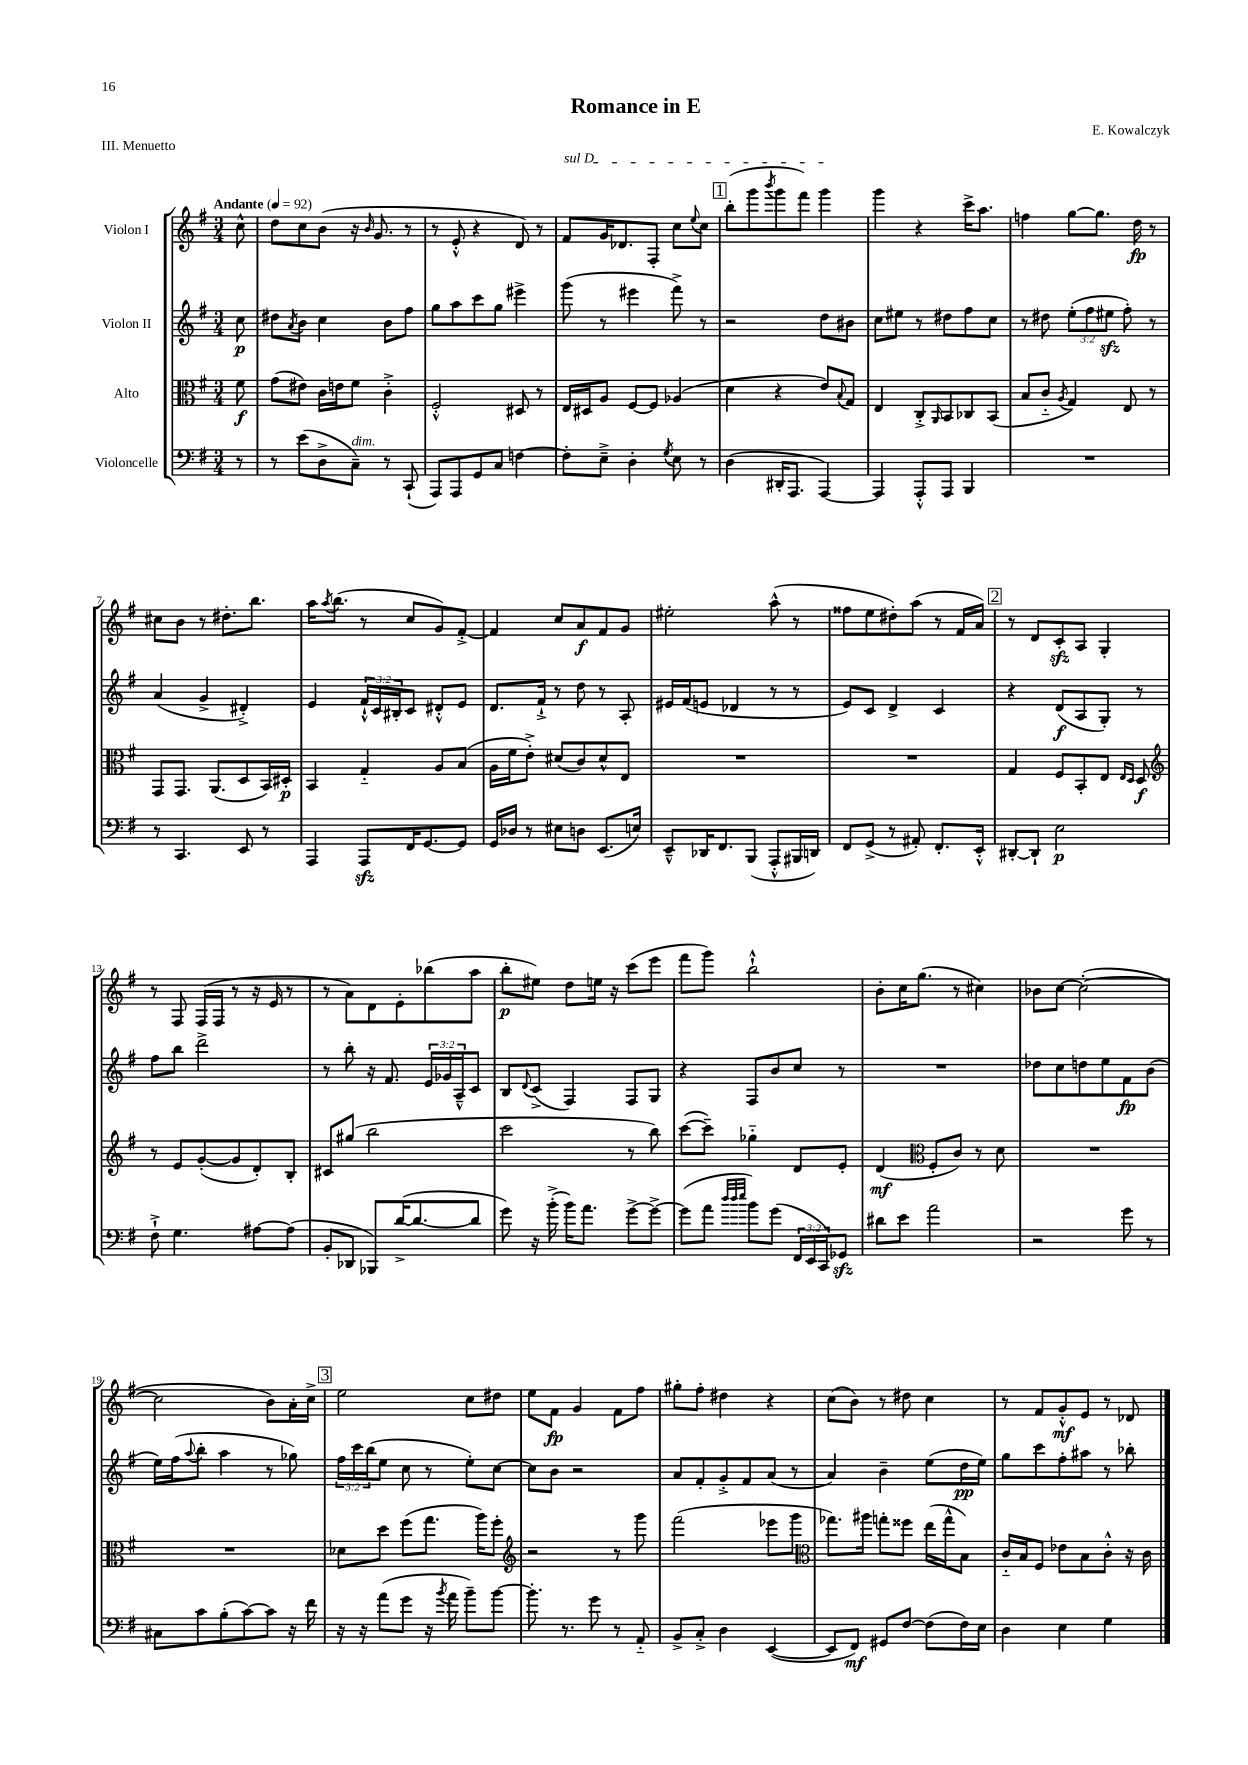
\header { title = "Romance in E" composer = "E. Kowalczyk" piece = "III. Menuetto" }
<<
\new StaffGroup <<
\new Staff = "s0" \with { instrumentName = "Violon I" } {
    \clef treble \key g \major \numericTimeSignature \time 3/4 \partial 8 \tempo "Andante" 4 = 92
    c''8-^ |
    d''8 c''8 b'8( r16 \grace { b'16 } g'8. r8 |
    r8 e'8-.-^ r4 d'8) r8 |
    \once \override TextSpanner.bound-details.left.text = \markup { \italic "sul D" } fis'8\startTextSpan g'16 des'8. fis8-. c''8 \appoggiatura { e''8 } c''8 |
    \mark \markup { \box "1" } b''8-.( g'''8 \acciaccatura { b'''8 } g'''8 fis'''8) g'''4\stopTextSpan |
    g'''4 r4 c'''16-> a''8. |
    f''4 g''8~ g''8. d''16\fp r8 |
    cis''8 b'8 r8 dis''8.-. b''8. |
    a''16 \acciaccatura { a''8 } b''8.( r8 c''8 g'8) fis'8~-.-> |
    fis'4 c''8 a'8\f fis'8 g'8 |
    eis''2-. a''8-^( r8 |
    fisis''8 e''8 dis''8-.) a''8( r8 fis'16 a'16) |
    \mark \markup { \box "2" } r8 d'8 c'8-.\sfz a8 g4-. |
    r8 fis8 fis16( fis16 r8 r16 e'16 r8 |
    r8 a'8) d'8 e'8-. bes''8( a''8 |
    b''8-.\p eis''8) d''8 e''16 r16 c'''8( e'''8 |
    fis'''8 g'''8) b''2-!-^ |
    b'8-. c''16 g''8.( r8 cis''4) |
    bes'8 c''8~ c''2~-.( |
    c''2 b'8) a'16-. c''16-> |
    \mark \markup { \box "3" } e''2 c''8 dis''8 |
    e''8 fis'8\fp g'4 fis'8 fis''8 |
    gis''8-. fis''8-. dis''4 r4 |
    c''8( b'8) r8 dis''8 c''4 |
    r8 fis'8 g'8-.-^\mf e'8 r8 des'8 \bar "|." |
}
\new Staff = "s1" \with { instrumentName = "Violon II" } {
    \clef treble \key g \major \numericTimeSignature \time 3/4 \override Staff.TupletNumber.text = #tuplet-number::calc-fraction-text \partial 8
    c''8\p |
    dis''8 \acciaccatura { a'8 } b'8 c''4 b'8 fis''8 |
    g''8 a''8 c'''8 g''8 eis'''4-> |
    g'''8( r8 eis'''4 fis'''8->) r8 |
    \mark \markup { \box "1" } r2 d''8 bis'8 |
    c''8 eis''8 r8 dis''8 fis''8 c''8 |
    r8 dis''8 \tuplet 3/2 { e''8-.( fis''8 eis''8\sfz } fis''8-.) r8 |
    a'4( g'4-> dis'4-.->) |
    e'4 \tuplet 3/2 { fis'16-!-^ c'16 bis16-. } c'8 dis'8-.-^ e'8 |
    d'8. fis'16-!-> r8 d''8 r8 a8-. |
    eis'16 fis'16( e'8 des'4 r8 r8 |
    e'8) c'8 d'4-> c'4 |
    \mark \markup { \box "2" } r4 d'8\f( a8 g8-.) r8 |
    fis''8 b''8 d'''2-> |
    r8 b''8-. r16 fis'8. \tuplet 3/2 { e'16 ges'16 a16---^ } c'8 |
    b8 \appoggiatura { d'8 } c'8->( fis4) fis8 g8 |
    r4 fis8 b'8 c''8 r8 |
    R2. |
    des''8 c''8 d''8 e''8 fis'8\fp b'8( |
    e''16) fis''16( \appoggiatura { a''8 } b''8-. a''4 r8 ges''8) |
    \mark \markup { \box "3" } \tuplet 3/2 { fis''16 c'''16 b''16( } e''8 c''8 r8 e''8-.) c''8~ |
    c''8 b'8 r2 |
    a'8 fis'8-. g'8-.-> fis'8 a'8( r8 |
    a'4) b'4-- e''8( d''16\pp e''16) |
    g''8 c'''8 fis''8-. ais''8 r8 bes''8-. \bar "|." |
}
\new Staff = "s2" \with { instrumentName = "Alto" } {
    \clef alto \key g \major \numericTimeSignature \time 3/4 \partial 8
    fis'8\f |
    g'8( eis'8) c'16 e'16 fis'8 c'4-.-> |
    fis2-.-^ dis8 r8 |
    e16 dis16 a8 fis8~ fis8 aes4( |
    \mark \markup { \box "1" } d'4 r4 e'8) \appoggiatura { b8 } g8 |
    e4 c8-.-> \grace { a,16 } b,8 ces8 b,8( |
    b8 c'8-_ \acciaccatura { a8 } g4) e8 r8 |
    g,8 g,8. a,8.( d8 b,16) dis16-.\p |
    b,4 g4-_ a8 b8( |
    a16 fis'16 e'8-.->) dis'8( c'8) dis'8-^ e8 |
    R2. |
    R2. |
    \mark \markup { \box "2" } g4 fis8 b,8-. e8 \grace { e16 d16 } d8\f |
    \clef treble r8 e'8 g'8~-.( g'8 d'8-.) b8-. |
    cis'8 gis''8( b''2 |
    c'''2 r8 b''8) |
    c'''8~( c'''8--) ges''4-_ d'8 e'8-. |
    d'4\mf( \clef alto fis8-. c'8) r8 d'8 |
    R2. |
    R2. |
    \mark \markup { \box "3" } des'8 d''8 fis''8( g''8. a''16) fis''8-. |
    \clef treble r2 r8 g'''8 |
    fis'''2( ees'''8 g'''8 |
    \clef alto ges''8.) ais''16 g''8-. fisis''8 e''16( g''16-^ b8) |
    c'16-_ b16 fis8 ees'8 b8 c'8-.-^ r16 c'16 \bar "|." |
}
\new Staff = "s3" \with { instrumentName = "Violoncelle" } {
    \clef bass \key g \major \numericTimeSignature \time 3/4 \override Staff.TupletNumber.text = #tuplet-number::calc-fraction-text \partial 8
    r8 |
    r8 e'8( d8-> c8--^\markup { \italic "dim." }) r8 c,8-!( |
    a,,8) a,,8 g,8 c8 f4~ |
    f8-. e8---> d4-. \acciaccatura { g8 } e8 r8 |
    \mark \markup { \box "1" } d4( dis,16-. a,,8. a,,4~) |
    a,,4 a,,8-.-^ a,,8 b,,4 |
    R2. |
    r8 c,4. e,8 r8 |
    a,,4 a,,8\sfz fis,16 g,8.~ g,8 |
    g,16 des16 r8 eis8 d8 e,8.( e16) |
    e,8---^ des,16 fis,8. b,,8( a,,8-.-^ bis,,16 d,16) |
    fis,8 g,8->( r8 ais,8-.) fis,8.-. e,16-.-^ |
    \mark \markup { \box "2" } dis,8~-. dis,8-! e2\p |
    fis8-!-> g4. ais8~ ais8( |
    b,8-. des,8 bes,,8) d'16~->( d'8.~ d'8 |
    g'8) r16 b'16-.->( b'16) a'8. g'8~-> g'8~-> |
    g'8( a'8 \grace { d''32 d''32 e''32 } b'8) g'8( \tuplet 3/2 { fis,16 e,16 c,16) } ges,8\sfz |
    dis'8 e'8 a'2 |
    r2 g'8 r8 |
    cis8 c'8 b8-.( c'8~) c'8 r16 fis'16 |
    \mark \markup { \box "3" } r16 r16 a'8( g'8 r16 \acciaccatura { b'8 } a'16 b'8--) b'8~ |
    b'8.-. r8. g'8 r8 a,8-_ |
    b,8-> c8-.-> d4 e,4~( |
    e,8 fis,8\mf) gis,8 fis8~ fis8( fis16) e16 |
    d4 e4 g4 \bar "|." |
}
>>
>>
